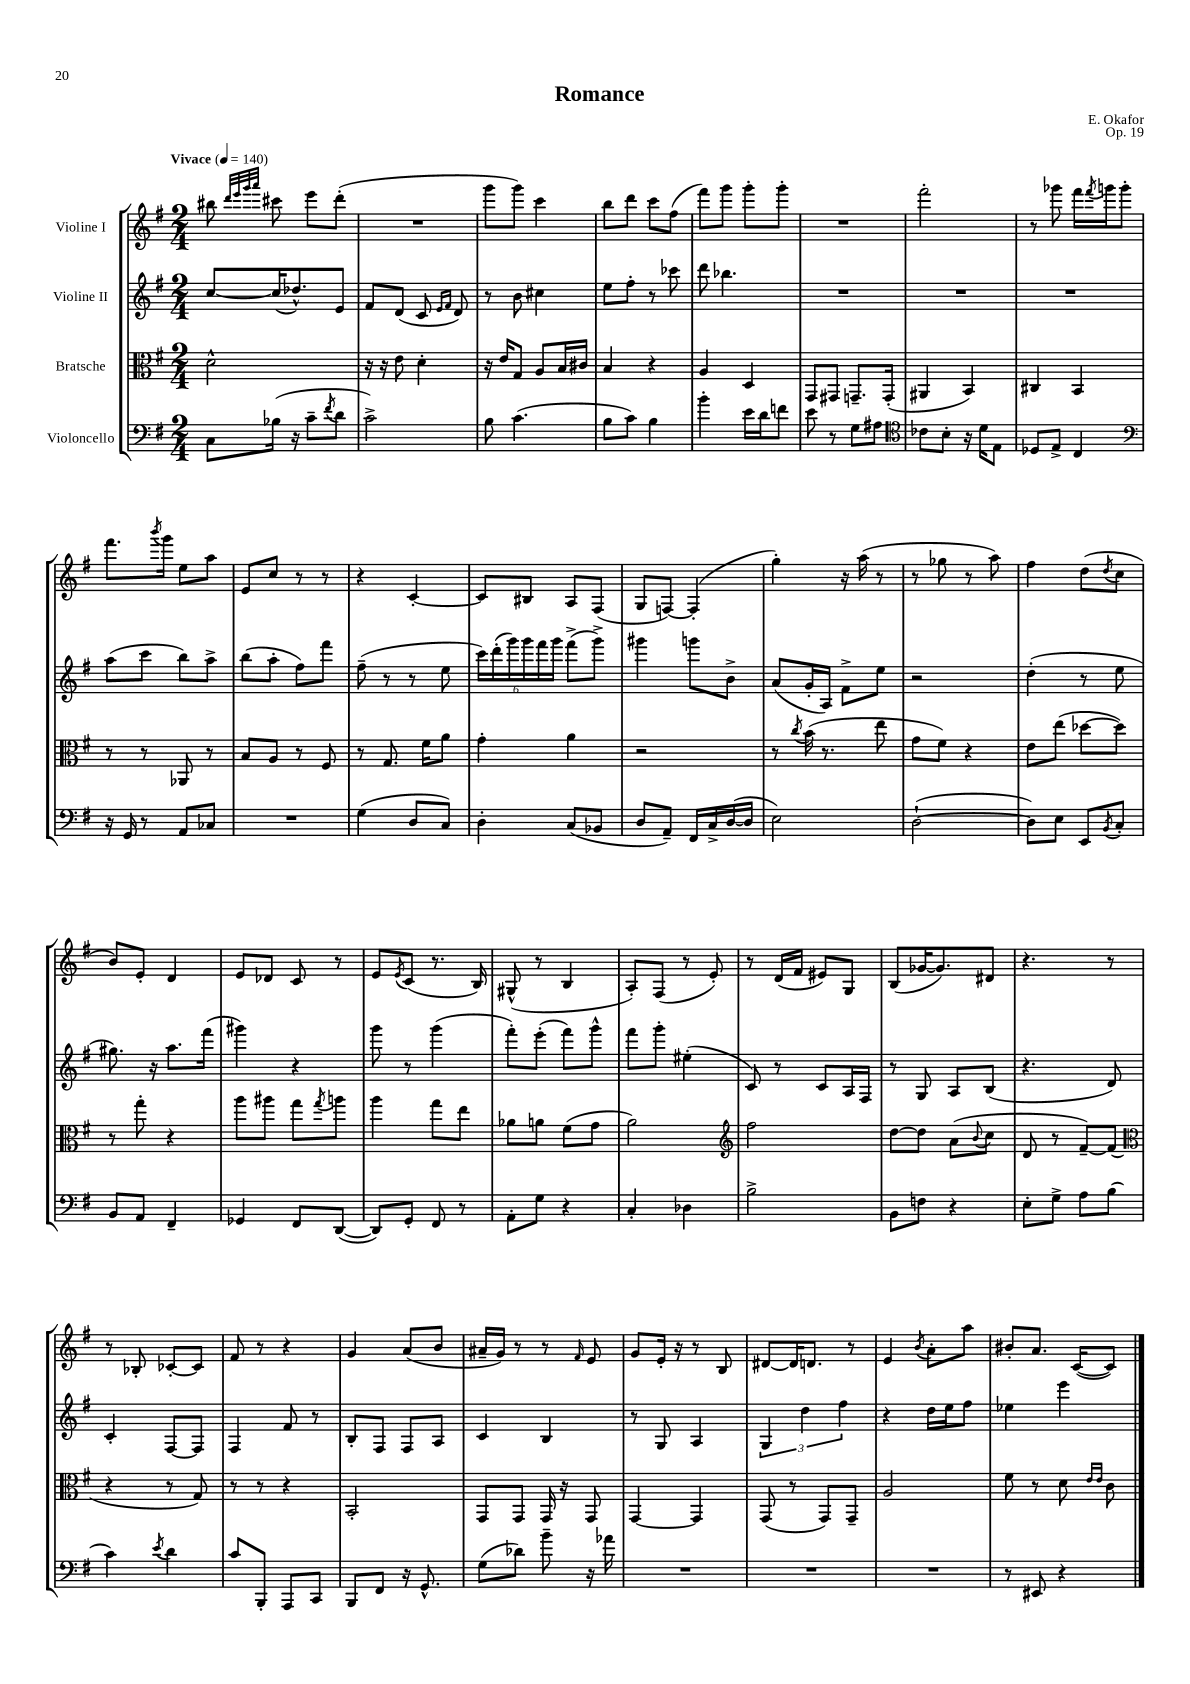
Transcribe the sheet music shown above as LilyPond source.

\header { title = "Romance" composer = "E. Okafor" opus = "Op. 19" }
<<
\new StaffGroup <<
\new Staff = "s0" \with { instrumentName = "Violine I" } {
    \clef treble \key g \major \numericTimeSignature \time 2/4 \tempo "Vivace" 4 = 140
    bis''8 \grace { d'''32 e'''32 g'''32 a'''32 } cis'''8 e'''8 d'''8-.( |
    R2 |
    g'''8 g'''8) c'''4 |
    b''8 d'''8 c'''8 fis''8( |
    fis'''8) g'''8 g'''8-. g'''8-. |
    R2 |
    fis'''2-. |
    r8 ges'''8 fis'''16 \acciaccatura { fis'''8 } g'''16 g'''8-. |
    fis'''8. \acciaccatura { b'''8 } g'''16 e''8 a''8 |
    e'8 c''8 r8 r8 |
    r4 c'4~-. |
    c'8 bis8 a8 fis8( |
    g8 f8~) f4-.( |
    g''4-.) r16 a''16( r8 |
    r8 ges''8 r8 a''8) |
    fis''4 d''8( \acciaccatura { d''8 } c''8 |
    b'8) e'8-. d'4 |
    e'8 des'8 c'8 r8 |
    e'8 \acciaccatura { e'8 } c'8( r8. b16) |
    gis8-^( r8 b4 |
    a8-.) fis8( r8 e'8-.) |
    r8 d'16( fis'16 eis'8) g8 |
    b8( ges'16~ ges'8.) dis'8 |
    r4. r8 |
    r8 bes8-. ces'8~-. ces'8 |
    fis'8 r8 r4 |
    g'4 a'8( b'8 |
    ais'16-- g'16) r8 r8 \grace { fis'16 } e'8 |
    g'8 e'16-. r16 r8 b8 |
    dis'8~ dis'16 d'8. r8 |
    e'4 \acciaccatura { b'8 } a'8-. a''8 |
    bis'8-. a'8. c'16~( c'8) \bar "|." |
}
\new Staff = "s1" \with { instrumentName = "Violine II" } {
    \clef treble \key g \major \numericTimeSignature \time 2/4
    c''8~ c''16( des''8.-^) e'8 |
    fis'8 d'8( c'8 \grace { e'16 fis'16 } d'8) |
    r8 b'8 cis''4 |
    e''8 fis''8-. r8 ces'''8 |
    d'''8 bes''4. |
    R2 |
    R2 |
    R2 |
    a''8( c'''8 b''8) a''8-> |
    b''8( a''8-. fis''8) fis'''8 |
    fis''8--( r8 r8 e''8 |
    \tuplet 6/4 { c'''16) d'''16-.( g'''16) g'''16 fis'''16 g'''16 } fis'''8->( g'''8->) |
    gis'''4 g'''8 b'8-> |
    a'8( g'16-. a16) fis'8-> e''8 |
    r2 |
    d''4-.( r8 e''8 |
    gis''8.) r16 a''8. fis'''16( |
    gis'''4) r4 |
    g'''8 r8 g'''4( |
    fis'''8-.) e'''8-.( fis'''8) g'''8-^ |
    fis'''8 g'''8-. eis''4-.( |
    c'8) r8 c'8 a16 fis16 |
    r8 g8 a8 b8( |
    r4. d'8) |
    c'4-. fis8~ fis8 |
    fis4 fis'8 r8 |
    b8-. fis8 fis8 a8 |
    c'4 b4 |
    r8 g8 a4 |
    \tuplet 3/2 { g4 d''4 fis''4 } |
    r4 d''16 e''16 fis''8 |
    ees''4 e'''4 \bar "|." |
}
\new Staff = "s2" \with { instrumentName = "Bratsche" } {
    \clef alto \key g \major \numericTimeSignature \time 2/4
    d'2-^ |
    r16 r16 e'8 d'4-. |
    r16 e'16 g8 a8 b16 cis'16 |
    b4 r4 |
    a4 d4 |
    g,8 gis,8 g,8.-- g,16-.( |
    ais,4 b,4) |
    cis4 b,4 |
    r8 r8 aes,8 r8 |
    b8 a8 r8 fis8 |
    r8 g8. fis'16 a'8 |
    g'4-. a'4 |
    r2 |
    r8 \acciaccatura { c''8 } b'16( r8. e''8 |
    g'8 fis'8) r4 |
    e'8 e''8( des''8~ des''8) |
    r8 g''8-. r4 |
    a''8 ais''8 g''8 \acciaccatura { g''8 } a''8 |
    a''4 g''8 e''8 |
    aes'8 a'8 fis'8( g'8 |
    a'2) |
    \clef treble fis''2 |
    d''8~ d''8 a'8( \appoggiatura { b'8 } c''8 |
    d'8 r8 fis'8~--) fis'8( |
    \clef alto r4 r8 g8) |
    r8 r8 r4 |
    b,2-. |
    g,8 g,8 g,16 r16 g,8 |
    g,4~ g,4 |
    g,8( r8 g,8) g,8-- |
    a2 |
    fis'8 r8 d'8 \grace { e'16 e'16 } c'8 \bar "|." |
}
\new Staff = "s3" \with { instrumentName = "Violoncello" } {
    \clef bass \key g \major \numericTimeSignature \time 2/4
    c8 bes16( r16 c'8-- \acciaccatura { fis'8 } d'8 |
    c'2->) |
    b8 c'4.( |
    b8 c'8) b4 |
    b'4-. e'16 d'16 f'8 |
    e'8 r8 g8 ais8 |
    \clef tenor ces'8 b8-. r16 d'16 e8 |
    des8 e8-> c4 |
    \clef bass r16 g,16 r8 a,8 ces8 |
    R2 |
    g4( d8 c8) |
    d4-. c8( bes,8 |
    d8 a,8--) fis,16 c16-> d16~( d16 |
    e2) |
    d2~-!( |
    d8) e8 e,8 \acciaccatura { b,8 } c8-. |
    b,8 a,8 fis,4-- |
    ges,4 fis,8 d,8~( |
    d,8) g,8-. fis,8 r8 |
    a,8-. g8 r4 |
    c4-. des4 |
    b2-> |
    b,8 f8 r4 |
    e8-. g8-> a8 b8( |
    c'4) \acciaccatura { e'8 } d'4 |
    c'8 b,,8-. a,,8 c,8 |
    b,,8 fis,8 r16 g,8.-^ |
    g8( des'8) b'8-- r16 aes'16 |
    R2 |
    R2 |
    R2 |
    r8 eis,8 r4 \bar "|." |
}
>>
>>
\layout { \context { \Score \remove "Bar_number_engraver" } }
